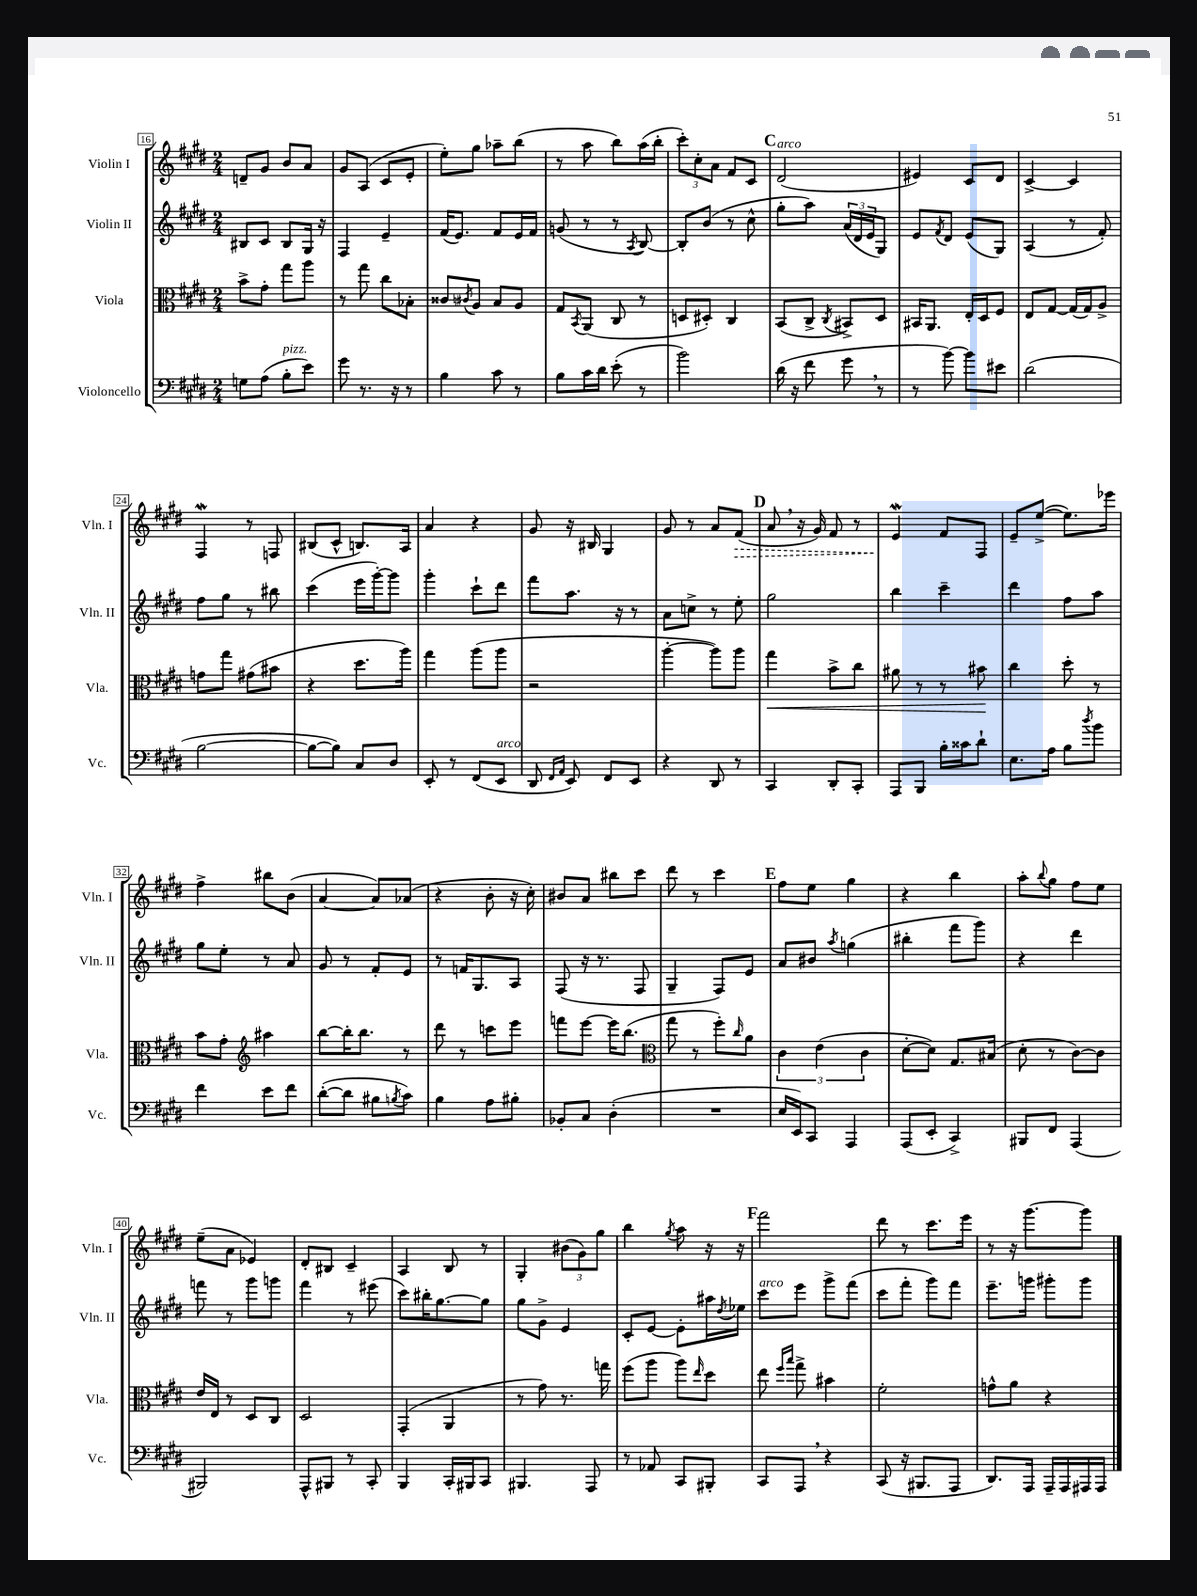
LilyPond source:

<<
\new StaffGroup <<
\new Staff = "s0" \with { instrumentName = "Violin I" shortInstrumentName = "Vln. I" } {
    \clef treble \key e \major \numericTimeSignature \time 2/4
    d'8-- gis'8 b'8 a'8 |
    gis'8 a8( cis'8 e'8-. |
    e''8-.) gis''8 aes''8-- b''8( |
    r8 a''8 b''8) a''16( b''16-. |
    \tuplet 3/2 { cis'''8-.) cis''8-. a'8 } fis'8 cis'8 |
    \mark \markup { \bold "C" } dis'2^\markup { \italic "arco" }( |
    eis'4) cis'8 dis'8 |
    cis'4~-> cis'4 |
    fis4\mordent r8 f8 |
    bis8( cis'8-^ b8.) a16 |
    a'4 r4 |
    gis'8 r16 bis16 gis4 |
    gis'8 r8 a'8 \once \override Hairpin.style = #'dashed-line fis'8\>( |
    \mark \markup { \bold "D" } a'8 \breathe r16 gis'16) fis'8 r8 |
    e'4\mordent\! fis'8 fis8 |
    e'8-- e''8~->( e''8.) ees'''16 |
    fis''4-> bis''8 b'8( |
    a'4~ a'8) aes'8( |
    r4 b'8-. r16 cis''16-.) |
    bis'8 a'8 bis''8 cis'''8 |
    dis'''8 r8 cis'''4 |
    \mark \markup { \bold "E" } fis''8 e''8 gis''4 |
    r4 b''4 |
    a''8-. \appoggiatura { b''8 } gis''8 fis''8 e''8 |
    e''8--( a'8 ees'4) |
    dis'8-. bis8 cis'4-- |
    a4 b8 r8 |
    gis4-. \tuplet 3/2 { bis'8( gis'8) gis''8 } |
    b''4 \acciaccatura { gis''8 } a''8 r16 r16 |
    \mark \markup { \bold "F" } fis'''2 |
    dis'''8 r8 cis'''8. e'''16 |
    r8 r16 gis'''8.~ gis'''8 \bar "|." |
}
\new Staff = "s1" \with { instrumentName = "Violin II" shortInstrumentName = "Vln. II" } {
    \clef treble \key e \major \numericTimeSignature \time 2/4
    bis8 cis'8 bis8 gis16 r16 |
    fis4 e'4-- |
    fis'16( e'8.) fis'8 e'16 fis'16 |
    g'8( r8 r8 \acciaccatura { a8 } b8~) |
    b8-. b'8( r8 cis''8-^ |
    \mark \markup { \bold "C" } gis''8-. a''8) \tuplet 3/2 { a'16( dis'16 e'16 } gis8) |
    e'8 \acciaccatura { fis'8 } dis'8 e'8( gis8) |
    a4( r8 fis'8-.) |
    fis''8 gis''8 r8 bis''8 |
    cis'''4( e'''16 gis'''16~-.) gis'''8 |
    gis'''4-. cis'''8-! dis'''8 |
    fis'''8 a''8. r16 r8 |
    a'8 c''8-> r8 e''8-. |
    \mark \markup { \bold "D" } gis''2 |
    b''4 cis'''4-- |
    dis'''4 fis''8 a''8 |
    gis''8 e''8-. r8 a'8 |
    gis'8 r8 fis'8-. e'8 |
    r8 f'16 gis8. a8 |
    fis8( r16 r8. fis8 |
    gis4-- fis8) e'8 |
    \mark \markup { \bold "E" } a'8 bis'8 \acciaccatura { a''8 } g''4( |
    bis''4-. fis'''8 gis'''8) |
    r4 dis'''4 |
    f'''8 r8 gis'''8 g'''8 |
    fis'''4 r8 eis'''8( |
    cis'''8) bis''16-. gis''8.~ gis''8 |
    gis''8 gis'8-> e'4 |
    cis'8-. e'8~ e'8-. ais''16 \acciaccatura { dis''8 } ees''16 |
    \mark \markup { \bold "F" } cis'''8^\markup { \italic "arco" } e'''8 gis'''8-> fis'''8( |
    cis'''8 fis'''8-. gis'''8) fis'''8 |
    e'''8.-- g'''16 gis'''8-. gis'''8 \bar "|." |
}
\new Staff = "s2" \with { instrumentName = "Viola" shortInstrumentName = "Vla." } {
    \clef alto \key e \major \numericTimeSignature \time 2/4
    b'8-> gis'8-. gis''8 a''8 |
    r8 gis''8 cis''8 bes8-. |
    cisis'8 \acciaccatura { cis'8 } a8 b8 a8 |
    gis8 \acciaccatura { b,8 } a,8( cis8 r8 |
    d8 dis8-.) cis4 |
    \mark \markup { \bold "C" } b,8( cis8-> \acciaccatura { cis8 } bis,8->) dis8 |
    bis,16 a,8. e16-. dis16 fis8 |
    e8 gis8~ gis16( gis16) a8-> |
    g'8 gis''8 gis'8( bis'8 |
    r4 dis''8. a''16) |
    gis''4 a''8( a''8 |
    r2 |
    a''4~-. a''8) a''8 |
    \mark \markup { \bold "D" } gis''4\< b'8-> cis''8 |
    ais'8 r8 r8 bis'8\! |
    cis''4 dis''8-. r8 |
    b'8 gis'8-. \clef treble ais''4 |
    b''8~ b''16-. b''8. r8 |
    dis'''8 r8 c'''8 e'''8 |
    f'''8 e'''8~ e'''16 b''8.( |
    \clef alto gis''8 r8 fis''8-.) \grace { cis''16 } a'8 |
    \mark \markup { \bold "E" } \tuplet 3/2 { cis'4 e'4( cis'4 } |
    dis'8~-. dis'8) gis8. bis16( |
    dis'8-. r8 cis'8~) cis'8 |
    e'16 e16 r8 dis8 cis8 |
    dis2 |
    gis,4-.( a,4 |
    r8 gis'8) r8. g''16 |
    fis''8( a''8 a''8) \grace { e''16 } dis''8 |
    \mark \markup { \bold "F" } e''8 \grace { fis''16 b''16 } gis''8-> bis'4 |
    fis'2-. |
    g'8-^ a'8 r4 \bar "|." |
}
\new Staff = "s3" \with { instrumentName = "Violoncello" shortInstrumentName = "Vc." } {
    \clef bass \key e \major \numericTimeSignature \time 2/4
    g8 a8( b8-.^\markup { \italic "pizz." } e'8) |
    gis'8 r8. r16 r8 |
    b4 cis'8 r8 |
    b8 cis'16 dis'16 e'8-.( r8 |
    b'2) |
    \mark \markup { \bold "C" } dis'16( r16 fis'8 gis'8 \breathe r8 |
    r8 b'8~) b'8 eis'8 |
    dis'2( |
    b2~ |
    b8~ b8) cis8 dis8 |
    e,8-. r8 fis,8( e,8^\markup { \italic "arco" } |
    dis,8 \grace { fis,16 a,16 } e,8) fis,8 e,8 |
    r4 dis,8 r8 |
    \mark \markup { \bold "D" } cis,4 dis,8-. cis,8-. |
    a,,8 b,,8 b16-. cisis'16 dis'8-! |
    e8. a16 b8 \acciaccatura { dis''8 } b'8 |
    fis'4 e'8 fis'8 |
    dis'8~-.( dis'8 bis8 \acciaccatura { b8 } cis'8) |
    b4 a8 bis8-. |
    bes,8-. cis8 dis4-.( |
    R2 |
    \mark \markup { \bold "E" } e16 e,16) cis,8 a,,4 |
    a,,8( e,8-. cis,4->) |
    bis,,8 fis,8 a,,4( |
    bis,,2) |
    a,,8-^ bis,,8 r8 cis,8-. |
    b,,4 cis,16-. bis,,16 cis,8 |
    bis,,4. a,,8 |
    r8 aes,8 cis,8 bis,,8-. |
    \mark \markup { \bold "F" } cis,8 a,,8 \breathe r4 |
    cis,8( r16 bis,,8. a,,8 |
    dis,8.) a,,16 a,,16-- a,,16 ais,,16 ais,,16 \bar "|." |
}
>>
>>
\layout { \context { \Score currentBarNumber = #16 \override BarNumber.stencil = #(make-stencil-boxer 0.1 0.3 ly:text-interface::print) } }
